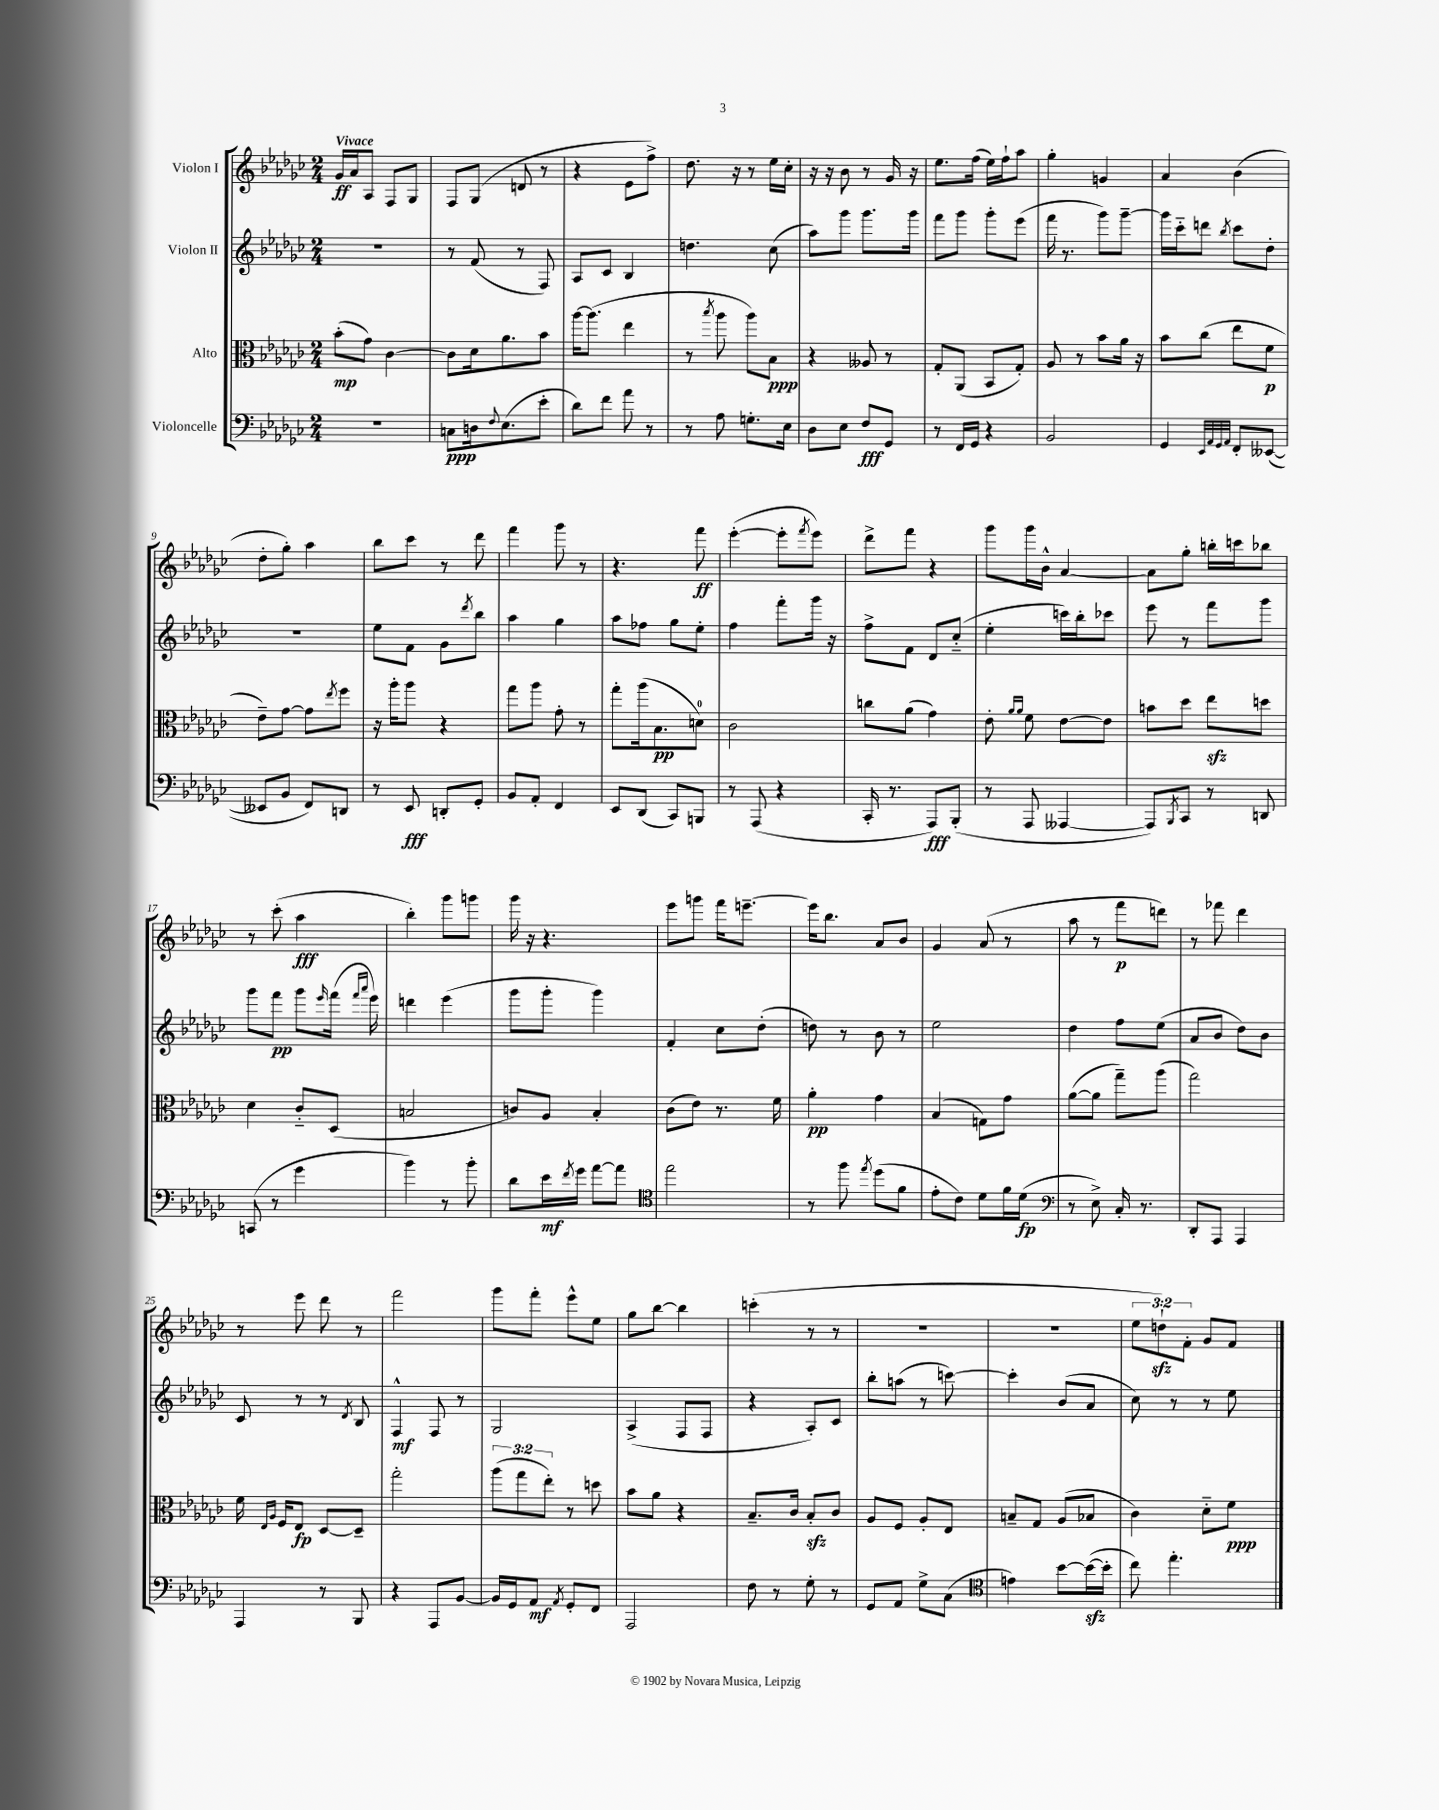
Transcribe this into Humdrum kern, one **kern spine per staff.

**kern	**kern	**kern	**kern
*staff4	*staff3	*staff2	*staff1
*clefF4	*clefC3	*clefG2	*clefG2
*k[b-e-a-d-g-c-]	*k[b-e-a-d-g-c-]	*k[b-e-a-d-g-c-]	*k[b-e-a-d-g-c-]
*M2/4	*M2/4	*M2/4	*M2/4
2r	(8b-'	2r	16g-
.	.	.	16a-
.	8g-)	.	8A-
.	[4c-	.	8F
.	.	.	8G-
=	=	=	=
8C	8c-]	8r	8F
16D	16d-	(8f	(8G-
8qqF	.	.	.
(8.E-	8.a-	.	.
.	.	8r	8d
8e-'	8b-	8F)	8r
=	=	=	=
8d-)	[16aa-	8A-	4r
.	(8.aa-]	.	.
8f	.	8c-	.
8a-	4ee-	4B-	8e-
8r	.	.	8ff^)
=	=	=	=
8r	8r	4.dd	8.dd-
.	8qbb-	.	.
8A-	8aa-	.	.
.	.	.	16r
8.G'	8aa-)	.	8r
.	8B-	(8cc-	16ee-
16E-	.	.	16cc-'
=	=	=	=
8D-	4r	8aa-)	16r
.	.	.	16r
8E-	.	8ggg-	8b-
8F	8A--	8.ggg-	8r
8GG-	8r	.	16g-
.	.	16ggg-	16r
=	=	=	=
8r	8G-'	8fff	8.ee-
16FF	(8AA-	8ggg-	.
16GG-	.	.	(16ff
4r	8BB-	8ggg-'	16ee-)
.	.	.	16ff`
.	8G-')	(8eee-	8aa-
=	=	=	=
2BB-	8A-	16fff	4gg-'
.	.	8.r	.
.	8r	.	.
.	8b-	8ggg-)	4g
.	16a-	[8ggg-~	.
.	16r	.	.
=	=	=	=
4GG-	8b-	16ggg-]	4a-
.	.	16ccc-'~	.
.	(8cc-	8ddd	.
32qqEE-	.	.	.
32qqAA-	.	.	.
32qqGG-	.	.	.
32qqAA-	.	8qbb-	.
8FF'	8ee-	8ccc-	(4b-
([8EE--	8f	8dd-'	.
=	=	=	=
8EE--]	8e-~)	2r	8dd-'
8BB-	[8g-	.	8gg-')
8FF)	8g-]	.	4aa-
.	8qee-	.	.
8DD	8ff	.	.
=	=	=	=
8r	16r	8ee-	8bb-
.	16aa-'	.	.
8EE-	8aa-	8f	8ccc-
8DD'	4r	8g-	8r
.	.	8qddd-	.
8GG-'	.	8bb-	8ddd-
=	=	=	=
8BB-	8gg-	4aa-	4fff
8AA-'	8aa-	.	.
4FF	8g-'	4gg-	8ggg-
.	8r	.	8r
=	=	=	=
8EE-	8gg-'	8aa-	4.r
(8DD-	(16aa-	8ff-	.
.	8.B-	.	.
8CC-)	.	8gg-	.
8BBB	8d)	8ee-'	8fff
=	=	=	=
8r	2c-	4ff	([4eee-'
(8AAA-	.	.	.
4r	.	8fff'	8eee-']
.	.	.	8qfff
.	.	16ggg-	8eee-)
.	.	16r	.
=	=	=	=
16CC-'	8cc	8ff^	8ddd-^
8.r	.	.	.
.	(8a-	8f	8fff
8AAA-)	4g-)	8d-	4r
(8BBB-'	.	(8cc-'~	.
=	=	=	=
8r	8e-'	4ee-'	8ggg-
.	16qqa-	.	.
.	16qqa-	.	.
8AAA-	8f	.	16ggg-
.	.	.	16b-^^
[4AAA--	[8e-	16ccc)	[4a-
.	.	16bb-'	.
.	8e-]	8ccc-	.
=	=	=	=
8AAA--])	8b	8eee-	8a-]
8qBBB-	.	.	.
8CC-	8dd-	8r	8gg-'
8r	8ee-	8fff	16bb'
.	.	.	16ccc
8DD	8dd	8ggg-	8bb-
=	=	=	=
(8CC	4d-	8ggg-	8r
8r	.	8fff	(8ccc-'
4g-	8c-'~	8ggg-	4aa-
.	.	16qqeee-	.
.	(8D-	(16fff	.
.	.	16qqfff	.
.	.	16qqaaa-	.
.	.	16eee-)	.
=	=	=	=
4b-)	2B	4ddd	4bb-')
8r	.	(4eee-	8ggg-
8b-'	.	.	8ggg
=	=	=	=
8d-	8c)	8ggg-	16ggg-
.	.	.	16r
16e-	8A-	8ggg-'	4.r
8qf	.	.	.
16g-	.	.	.
[8a-	4B-'	4ggg-)	.
8a-]	.	.	.
=	=	=	=
*clefC4	*	*	*
2ee-	(8c-	4f'	8eee-
.	8e-)	.	8ggg
.	8.r	8cc-	16fff
.	.	.	[8.eee~
.	.	(8dd-'	.
.	16f	.	.
=	=	=	=
8r	4a-'	8dd)	16eee]
.	.	.	8.bb-
8ff	.	8r	.
8qee-	.	.	.
(8dd-	4g-	8b-	8a-
8f	.	8r	8b-
=	=	=	=
8e-'	(4B-	2ee-	4g-
8c-)	.	.	.
8d-	8G)	.	(8a-
16f	8g-	.	8r
(16d-	.	.	.
=	=	=	=
*clefF4	*	*	*
8r	([8a-	4dd-	8aa-
8E-^)	8a-]	.	8r
16C-'	8gg-~)	8ff	8fff
8.r	.	.	.
.	(8aa-	(8ee-	8ddd)
=	=	=	=
8DD-'	2gg-)	8a-	8r
8AAA-	.	8b-	8fff-
4AAA-	.	8dd-)	4ddd-
.	.	8b-	.
=	=	=	=
4AAA-	16f	8c-	8r
.	16qqE-	.	.
.	16qqA-	.	.
.	16F	.	.
.	8E-	8r	8eee-
8r	[8D-	8r	8ddd-
.	.	8qd-	.
8BBB-	8D-~]	8B-	8r
=	=	=	=
4r	2gg-'	4F^^	2fff
8AAA-	.	8F	.
[8BB-	.	8r	.
=	=	=	=
16BB-]	(12aa-	2G-	8ggg-
16GG-	.	.	.
.	12gg-	.	.
8AA-	.	.	8fff'
.	12ee-')	.	.
8qAA-	.	.	.
8GG-'	8r	.	8eee-^^
8FF	8dd	.	8ee-
=	=	=	=
2AAA-	8b-	(4A-^	8gg-
.	8a-	.	[8bb-
.	4r	8F	4bb-]
.	.	8F	.
=	=	=	=
8F	8.B-~	4r	(4ccc'
8r	.	.	.
.	16c-	.	.
8G-'	8B-'	8A-')	8r
8r	8c-	8c-	8r
=	=	=	=
8GG-	8A-	8bb-'	2r
8AA-	8F	(8aa	.
8G-^	8A-'	8r	.
(8C-	8E-	[8ccc)	.
=	=	=	=
*clefC4	*	*	*
4e)	8B~	4ccc']	2r
.	8G-	.	.
[8b-	(8A-	(8b-	.
(16b-_	8B-	8a-	.
16b-']	.	.	.
=	=	=	=
8cc-)	4c-)	8cc-)	12ee-
.	.	.	12dd`)
4.ee-'	.	8r	.
.	.	.	12f'
.	8d-'~	8r	8g-
.	8f	8ee-	8f
==	==	==	==
*-	*-	*-	*-
